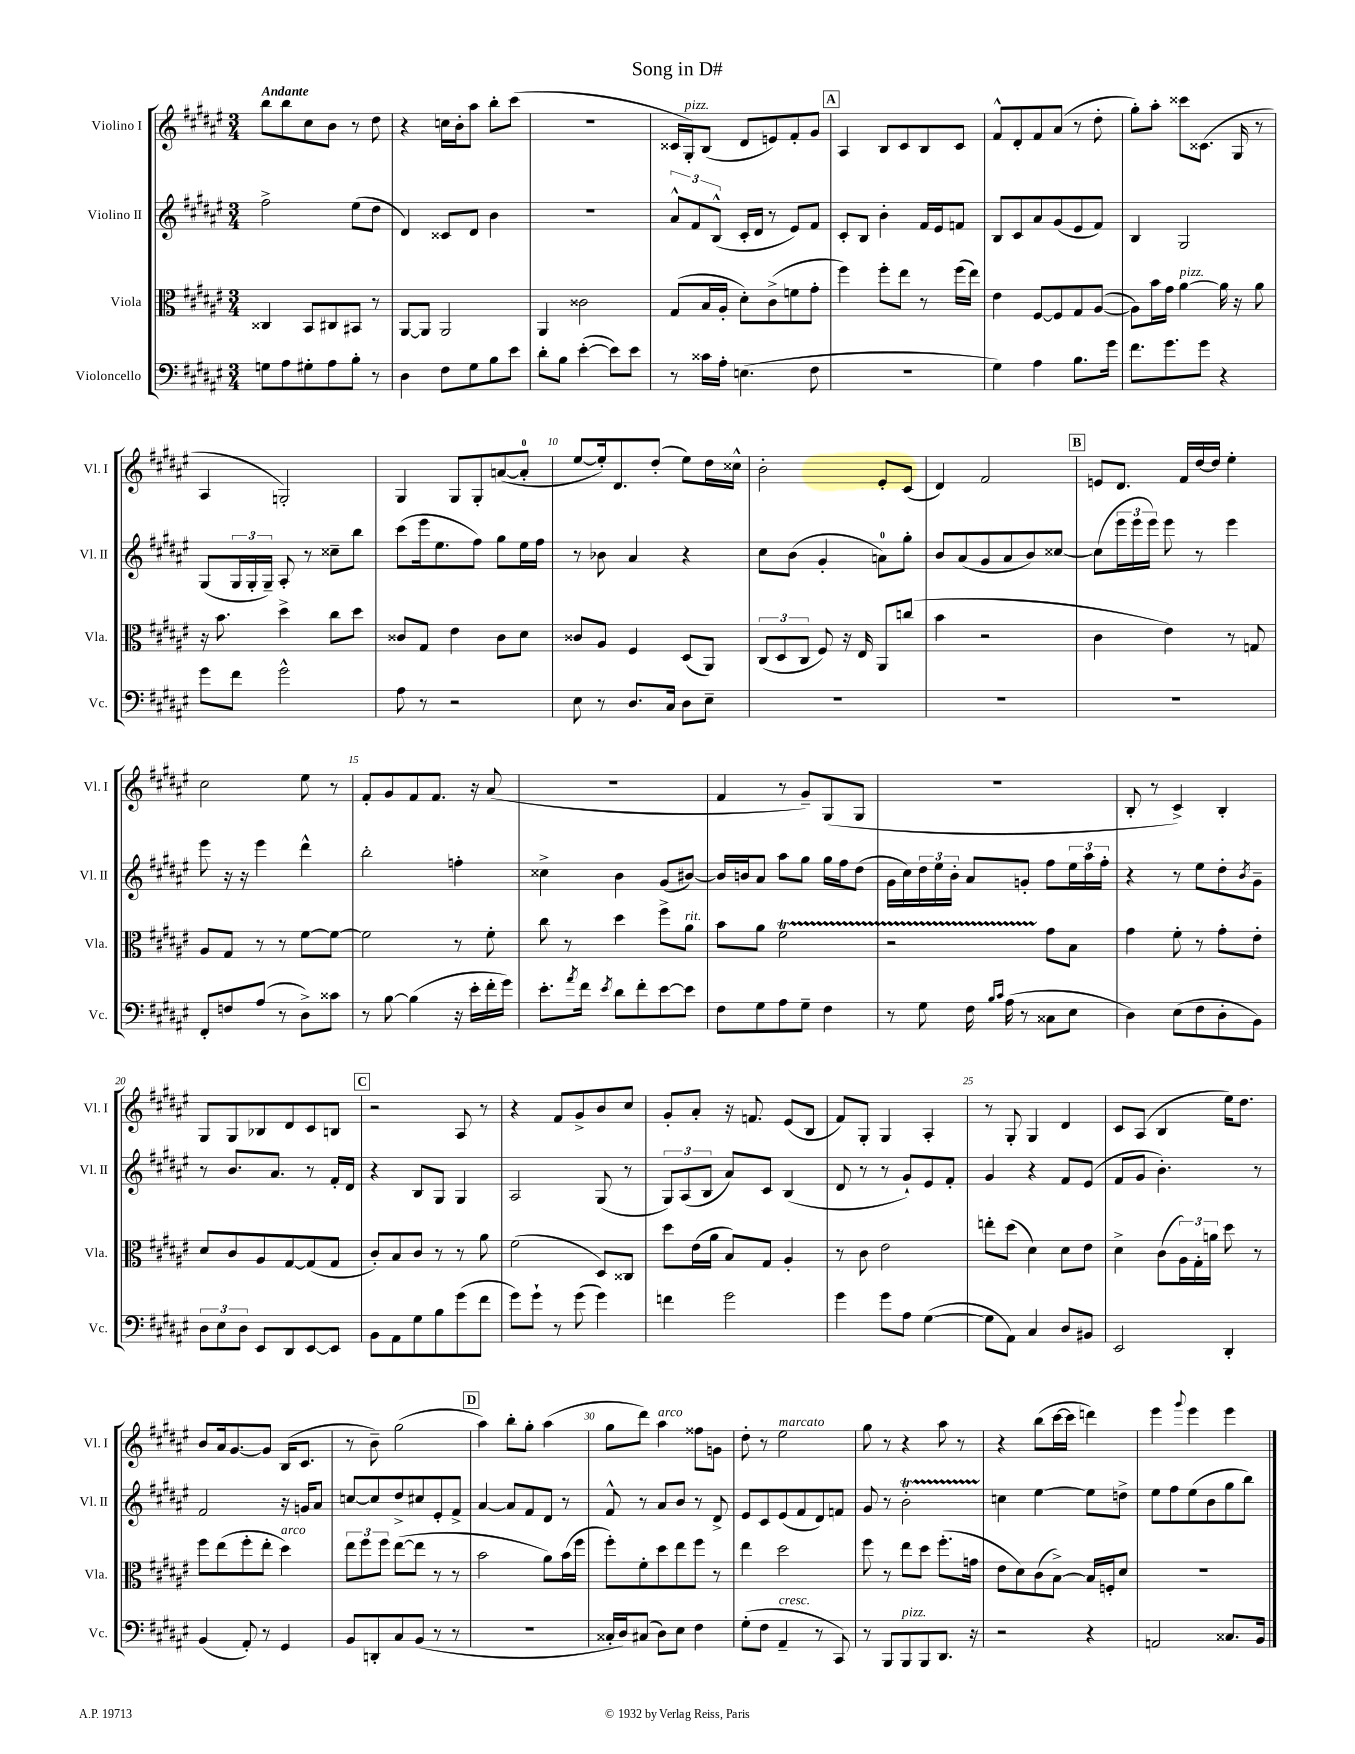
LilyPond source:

\header { title = "Song in D#" }
<<
\new StaffGroup <<
\new Staff = "s0" \with { instrumentName = "Violino I" shortInstrumentName = "Vl. I" } {
    \clef treble \key fis \major \numericTimeSignature \time 3/4 \tempo "Andante"
    b''8 b''8 cis''8 b'8 r8 dis''8 |
    r4 c''16 b'16-. ais''8 b''8-. cis'''8( |
    R2. |
    cisis'16 gis16-.^\markup { \italic "pizz." }) b8( dis'8 e'8) fis'8-. gis'8 |
    \mark \markup { \box "A" } ais4 b8 cis'8 b8 cis'8 |
    fis'8-^ dis'8-. fis'8 ais'8( r8 dis''8-. |
    gis''8-.) ais''8-. cisis'''8 cisis'8.( gis16 r8 |
    ais4 g2-.) |
    gis4 gis8 gis8-. a'8~( a'8-0-. |
    eis''8~ eis''16-.) dis'8. dis''8-.( eis''8) dis''16 cisis''16-^ |
    b'2-. eis'8-. cis'8( |
    dis'4) fis'2 |
    \mark \markup { \box "B" } e'8 dis'8. fis'16 dis''16~ dis''16 eis''4-. |
    cis''2 eis''8 r8 |
    fis'8-. gis'8 fis'8 fis'8. r16 ais'8( |
    R2. |
    fis'4 r8 gis'8--) gis8( gis8 |
    R2. |
    b8-. r8 cis'4->) b4-. |
    gis8 gis8 bes8 dis'8 cis'8 b8 |
    \mark \markup { \box "C" } r2 ais8 r8 |
    r4 fis'8 gis'8-> b'8 cis''8 |
    gis'8-. ais'8-. r16 f'8. eis'8( b8 |
    fis'8) gis8-. gis4 ais4-. |
    r8 gis8-. gis4 dis'4 |
    cis'8 ais8( b4 eis''16) dis''8. |
    b'8 ais'16 gis'8.~ gis'8 b16( cis'8. |
    r8 b'8--) gis''2( |
    \mark \markup { \box "D" } ais''4) b''8-. gis''8-. ais''4( |
    gis''8 dis'''8) ais''4^\markup { \italic "arco" } fisis''8 g'8 |
    dis''8-. r8 eis''2^\markup { \italic "marcato" } |
    gis''8 r8 r4 ais''8 r8 |
    r4 b''8( cis'''16~ cis'''16 d'''4) |
    eis'''4 \appoggiatura { gis'''8 } eis'''4 eis'''4 \bar "|." |
}
\new Staff = "s1" \with { instrumentName = "Violino II" shortInstrumentName = "Vl. II" } {
    \clef treble \key fis \major \numericTimeSignature \time 3/4
    fis''2-> eis''8( dis''8 |
    dis'4) cisis'8 dis'8 b'4 |
    R2. |
    \tuplet 3/2 { ais'8-^ fis'8 b8-^( } cis'16-. dis'16 r8 eis'8) fis'8 |
    \mark \markup { \box "A" } cis'8-. b8 b'4-. fis'16 eis'16 f'8 |
    b8 cis'8 ais'8 gis'8( eis'8 fis'8) |
    b4 gis2 |
    gis8( \tuplet 3/2 { gis16 gis16-. gis16--) } ais8-. r8 cisis''8-- b''8 |
    cis'''8( eis'''16 eis''8. fis''8) gis''8 eis''16 fis''16 |
    r8 bes'8 ais'4 r4 |
    cis''8 b'8( gis'4-. a'8-0) gis''8-. |
    b'8 ais'8( gis'8 ais'8 b'8) cisis''8~ |
    \mark \markup { \box "B" } cisis''8( \tuplet 3/2 { eis'''16 eis'''16 eis'''16) } eis'''8 r8 eis'''4 |
    eis'''8 r16 r16 eis'''4 dis'''4-^ |
    b''2-. f''4-. |
    cisis''4-> b'4 gis'8( bis'8~) |
    bis'16 b'16 ais'8 ais''8 gis''8 gis''16 fis''16 dis''8( |
    gis'16 cis''16) \tuplet 3/2 { dis''16 eis''16 b'16-. } ais'8 g'8-. fis''8 \tuplet 3/2 { eis''16 ais''16 fis''16-. } |
    r4 r8 eis''8 dis''8-. \acciaccatura { b'8 } gis'8-- |
    r8 b'8. ais'8. r8 fis'16-. dis'16 |
    \mark \markup { \box "C" } r4 b8 gis8 gis4 |
    ais2 gis8( r8 |
    \tuplet 3/2 { gis8) ais8( b8 } ais'8) cis'8 b4( |
    dis'8 r8 r8 gis'8-!) eis'8 fis'8-. |
    gis'4 r4 fis'8 eis'8( |
    fis'8 gis'8 b'4.-.) r8 |
    fis'2 r16 g'16 ais'8 |
    c''8~ c''8 dis''8-> cis''8 eis'8-. fis'8-> |
    \mark \markup { \box "D" } ais'4~ ais'8 fis'8 dis'8 r8 |
    fis'8-^ r8 ais'8 b'8 r8 dis'8-> |
    eis'8 cis'8 eis'8( fis'8 dis'8) f'8 |
    gis'8 r8 b'2-.\startTrillSpan |
    c''4\stopTrillSpan eis''4~ eis''8 d''8-> |
    eis''8 fis''8 eis''8( b'8 gis''8 b''8) \bar "|." |
}
\new Staff = "s2" \with { instrumentName = "Viola" shortInstrumentName = "Vla." } {
    \clef alto \key fis \major \numericTimeSignature \time 3/4
    cisis4 b,8 cis8 bis,8 r8 |
    ais,8~ ais,8 ais,2 |
    ais,4 cisis'2 |
    gis8( b16 ais16-. dis'8-.) cis'8->( f'8 gis'8-. |
    \mark \markup { \box "A" } fis''4) fis''8-. eis''8 r8 fis''16( eis''16) |
    eis'4 fis8~ fis8 gis8 ais8~( |
    ais8) b'16 gis'16 ais'4~^\markup { \italic "pizz." } ais'16 r16 ais'8 |
    r16 b'8. dis''4-> cis''8 dis''8 |
    cisis'8 gis8 eis'4 cisis'8 dis'8 |
    cisis'8 ais8 fis4 dis8( ais,8) |
    \tuplet 3/2 { cis8( dis8 cis8 } fis8) r16 eis16 ais,8 c''8( |
    b'4 r2 |
    \mark \markup { \box "B" } cis'4 eis'4) r8 g8 |
    ais8 gis8 r8 r8 fis'8~ fis'8~ |
    fis'2 r8 fis'8-. |
    cis''8 r8 dis''4 fis''8-> ais'8^\markup { \italic "rit." } |
    b'8 ais'8 fis'2\startTrillSpan |
    r2 gis'8\stopTrillSpan b8 |
    gis'4 fis'8-. r8 gis'8-. eis'8-. |
    dis'8 cis'8 ais8 gis8~ gis8( gis8 |
    \mark \markup { \box "C" } cis'8-.) b8 cis'8 r8 r8 ais'8 |
    fis'2( dis8) cisis8 |
    dis''8 eis'16( ais'16 b8) gis8 ais4-. |
    r8 cis'8 eis'2 |
    e''8-. dis''8( dis'4) dis'8 eis'8 |
    dis'4-> cis'8( \tuplet 3/2 { ais16) gis16-. a'16 } dis''8 r8 |
    fis''8 eis''8( fis''8-. eis''8-. dis''4^\markup { \italic "arco" }) |
    \tuplet 3/2 { eis''8 fis''8 fis''8 } eis''8~( eis''8 r8 r8 |
    \mark \markup { \box "D" } b'2 ais'8) b'16( fis''16 |
    fis''8-.) fis'8-. dis''8 eis''8 fis''8 r8 |
    eis''4 dis''2 |
    fis''8 r8 eis''8 dis''8 fis''8.-.( g'16 |
    eis'8 dis'8) cis'8( b8~->) b16 f16-. dis'8 |
    R2. \bar "|." |
}
\new Staff = "s3" \with { instrumentName = "Violoncello" shortInstrumentName = "Vc." } {
    \clef bass \key fis \major \numericTimeSignature \time 3/4
    g8 ais8 gis8-. ais8 b8-. r8 |
    dis4 fis8 gis8 b8 eis'8 |
    dis'8-. b8 eis'4~-.( eis'8) eis'8 |
    r8 cisis'16 ais16-. e4.( fis8 |
    \mark \markup { \box "A" } R2. |
    gis4) ais4 b8. gis'16 |
    fis'8. gis'8. gis'8 r4 |
    gis'8 fis'8 gis'2-^ |
    ais8 r8 r2 |
    eis8 r8 dis8. cis16 dis8 eis8-- |
    R2. |
    R2. |
    \mark \markup { \box "B" } R2. |
    fis,8-. f8 ais8( r8 dis8->) cisis'8 |
    r8 b8~ b4( r16 eis'16-. fis'16-. gis'16) |
    eis'8.-. \acciaccatura { ais'8 } fis'16 \acciaccatura { eis'8 } dis'8 fis'8-. eis'8~ eis'8 |
    fis8 gis8 ais8 gis8-- fis4 |
    r8 gis8 fis16 \grace { b16 cis'16 } ais16( r8 cisis8 eis8 |
    dis4) eis8( fis8 dis8-. b,8) |
    \tuplet 3/2 { dis8 eis8 dis8 } eis,8 dis,8 eis,8~ eis,8 |
    \mark \markup { \box "C" } b,8 ais,8 gis8 b8 gis'8( fis'8 |
    gis'8) gis'8-! r8 gis'8( gis'4) |
    f'4 gis'2 |
    gis'4 gis'8 ais8 gis4~( |
    gis8 ais,8) cis4 dis8 bis,8 |
    eis,2 dis,4-. |
    b,4( ais,8-.) r8 gis,4 |
    b,8 d,8-. cis8 b,8( r8 r8 |
    \mark \markup { \box "D" } R2. |
    cisis16-. dis16) cis8( dis8) eis8 fis4 |
    gis8-.( fis8 ais,4--^\markup { \italic "cresc." } r8 cis,8) |
    r8 b,,8 b,,8^\markup { \italic "pizz." } b,,8 dis,8. r16 |
    r2 r4 |
    a,2 cisis8. b,16 \bar "|." |
}
>>
>>
\layout { \context { \Score \override BarNumber.break-visibility = ##(#f #t #t) barNumberVisibility = #(every-nth-bar-number-visible 5) } }
